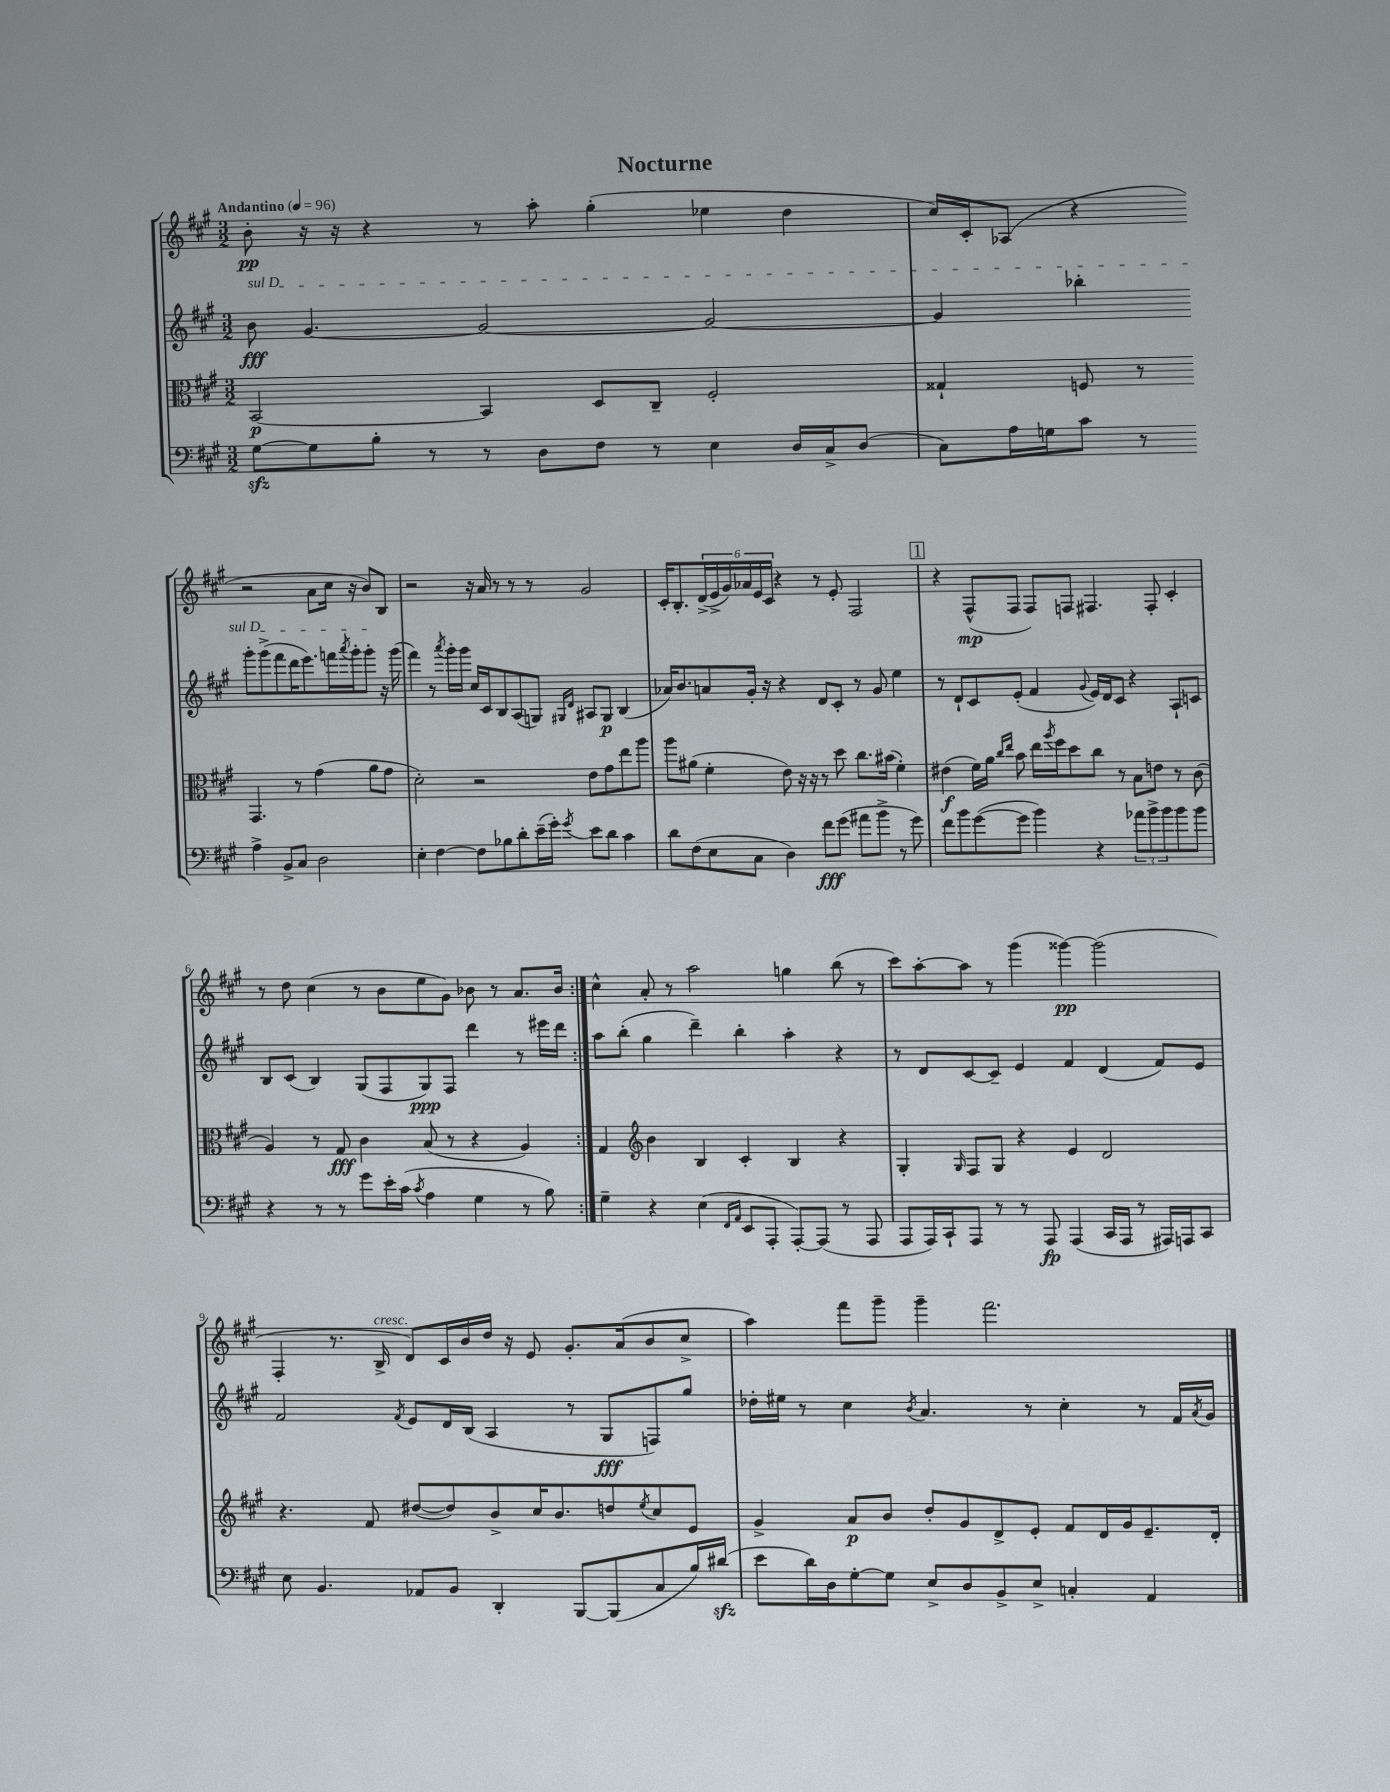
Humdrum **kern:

**kern	**kern	**kern	**kern
*staff4	*staff3	*staff2	*staff1
*clefF4	*clefC3	*clefG2	*clefG2
*k[f#c#g#]	*k[f#c#g#]	*k[f#c#g#]	*k[f#c#g#]
*M3/2	*M3/2	*M3/2	*M3/2
*MM96	*MM96	*MM96	*MM96
[8G#	[2BB	8b	8b'
8G#]	.	[4.g#	16r
.	.	.	16r
8B'	.	.	4r
8r	.	.	.
8r	4BB]	2g#_	8r
8D	.	.	8aa'
8F#	8D	.	(4gg#'
8r	8C#~	.	.
4E	2F#'	2g#_	4ee-
16D	.	.	4dd
16C#^	.	.	.
(8D	.	.	.
=	=	=	=
8C#)	4G##`	4g#]	16cc#)
.	.	.	16c#'
16A	.	.	(8A-
16G	.	.	.
8c#	8F	4bb-'	4r
8r	8r	.	.
4A^	4.GG#	8ggg#'	2r
.	.	(8ggg#^	.
8BB^	.	8fff#	.
8C#	8r	16ddd	.
.	.	8.eee)	.
2D	(4g#	.	8a
.	.	16fff	16cc#
.	.	8qaaa	.
.	.	16ggg#'	16r
.	8a	8ggg#'	8b)
.	8g#	16r	8B
.	.	(16ggg#	.
=	=	=	=
4E'	2d')	4fff#)	2r
[4F#	.	8r	.
.	.	8qaaa	.
.	.	16ggg#'	.
.	.	16ggg#	.
8F#]	2r	16cc#	16r
.	.	16c#	16a
8B-	.	8B	8r
8d'	.	(8A	8r
(16e~	.	8G)	8r
16g#')	.	.	.
.	.	16qqG#	.
8qg#	.	16qqd	.
8e	8e	8A#	2g#
8d	8g#	8G#	.
4c#	8ee	(4B	.
.	8aa	.	.
=	=	=	=
8d	8aa	16a-)	16c#'
.	.	8.b	8.B'
(8F#	(8a#	.	.
8E	4f#'	8a	(24d^
.	.	.	24e^
.	.	.	24g#)
8C#	.	16g#'	24a-
.	.	.	24e
.	.	16r	.
.	.	.	24c#
4D)	8e)	4r	4r
.	16r	.	.
.	16r	.	.
8f#	8r	8d	8r
(8g#	8dd	8c#'	8e'
8a#	8.cc#	8r	2F#
8b^	.	8g#	.
.	(16b#	.	.
8r	4f#')	4ee	.
8g#)	.	.	.
=	=	=	=
8f#	(4e#	8r	4r
8b	.	8d`	.
([8g#	16f#)	8c#	(8F#^^
.	16a	.	.
.	16qqcc#	.	.
.	16qqee	.	.
8g#]	8b	(8e'	8F#
4b)	16ee	4f#	8F#)
.	8qaa	.	.
.	16ff#	.	.
.	8dd	.	8F
.	.	8qqg#	.
4r	8cc#	16e)	4.F#
.	.	16d	.
.	8r	8c#	.
12a-	8B	4r	.
12b^	.	.	.
.	8e	.	8F#'
12b	.	.	.
8b	8r	8A`	4c#'
8b	(8c#	8c	.
=	=	=	=
4r	4A)	8B	8r
.	.	(8c#	8dd
8r	8r	4B)	(4cc#
8r	8G#	.	.
8g#	4c#	(8G#	8r
16e'	.	8F#	8b
(16c#	.	.	.
8qc#	.	.	.
4A	(8B	8G#)	8ee
.	8r	8F#	8g#)
4G#	4r	4ddd	8b-
.	.	.	8r
8r	4A)	8r	8.a
8B)	.	16eee#	.
.	.	16ddd	16b-
=:|!	=:|!	=:|!	=:|!
4G#~	4G#	8aa	4cc#^^
.	.	(8bb'	.
*	*clefG2	*	*
4r	4b	4gg#	8a'
.	.	.	8r
(4E	4B	4ddd~)	2aa
16qqFF#	.	.	.
16qqAA	.	.	.
8EE	4c#'	4bb'	.
8AAA'	.	.	.
[8AAA')	4B	4aa'	4gg
(8AAA]	.	.	.
8r	4r	4r	(8bb
8AAA	.	.	8r
=	=	=	=
8AAA	4G#'	8r	8ccc#)
16AAA)	.	8d	[8aa'
16CC#`	.	.	.
.	16qqG#	.	.
8AAA	8F#	[8c#	8aa]
8r	8G#	8c#~]	8r
8r	4r	4e	(4ggg#
8AAA	.	.	.
(4AAA	4e	4f#	[4ggg##)
16CC#	2d	(4d	(2ggg##]
16AAA	.	.	.
8r	.	.	.
16AAA#)	.	8f#)	.
16AAA	.	.	.
8CC#	.	8e	.
=	=	=	=
8E	4.r	2f#	4F#'
4.BB	.	.	.
.	.	.	8.r
.	8f#	.	.
.	.	.	16B^
.	.	8qf#	.
8AA-	([8dd#	8e	8d)
8BB	8dd#])	16d	16c#
.	.	(16B	16b
4DD'	8b^	4A	16dd
.	.	.	16r
.	16cc#	.	8e
.	8.b	.	.
[8BBB	.	8r	8.g#'
(8BBB]	8dd	8G#	.
.	.	.	(16a
.	8qee	.	.
8C#	8cc#	8F)	8b
16B)	8e	8gg#	8cc#^
(16d#	.	.	.
=	=	=	=
8e	4g#^	16dd-'	4aa)
.	.	16ee#	.
16d)	.	8r	.
16D	.	.	.
[8G#'	8a	4cc#	8fff#
8G#]	8b	.	8ggg#~
.	.	8qb	.
8E^	8dd'	4.a	4ggg#~
8D	8g#	.	.
8BB^	8d^	.	2.fff#
8E^	8e'	8r	.
4C'	8f#	4cc#'	.
.	16d	.	.
.	16g#	.	.
4AA	8.e~	8r	.
.	.	16f#	.
.	.	8qa	.
.	16d'	16g#	.
==	==	==	==
*-	*-	*-	*-
